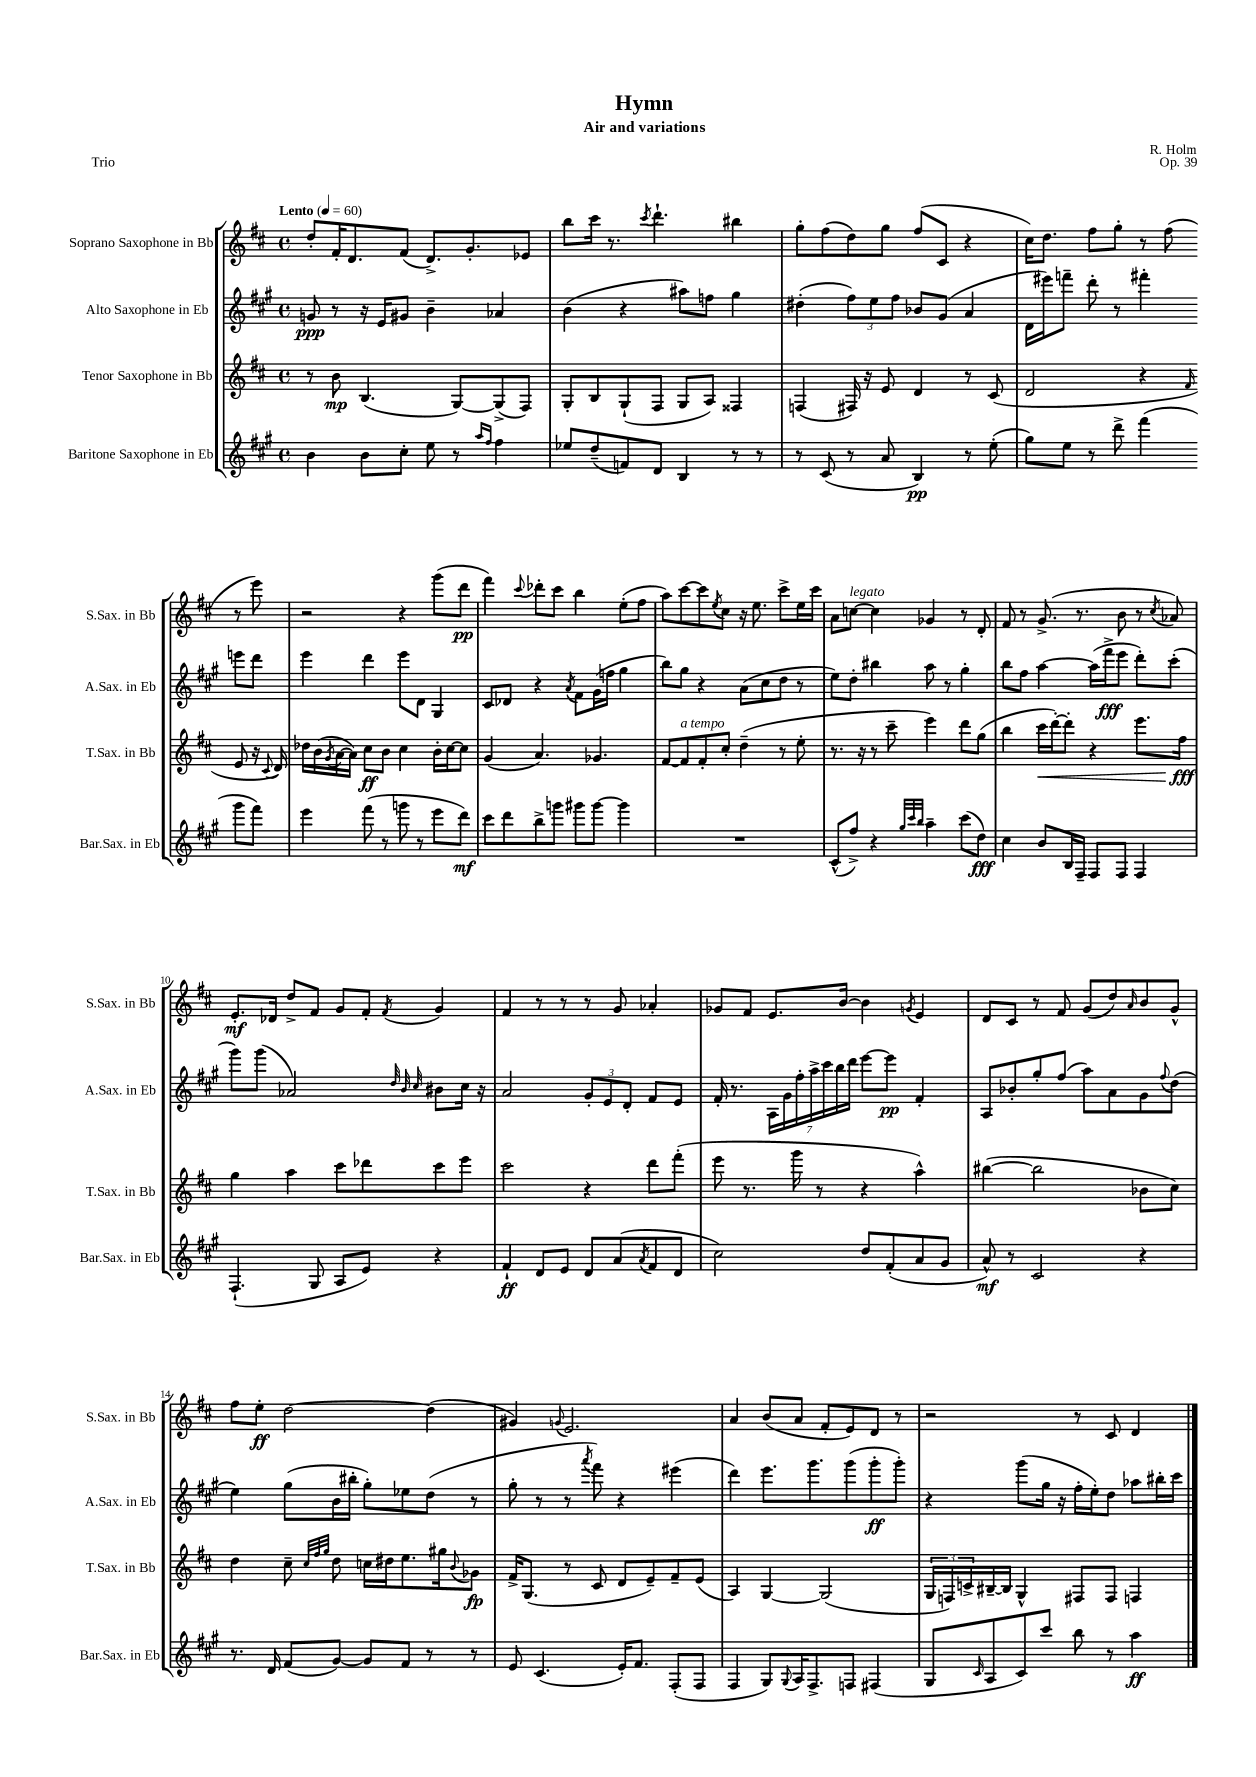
\header { title = "Hymn" composer = "R. Holm" subtitle = "Air and variations" opus = "Op. 39" piece = "Trio" }
<<
\new StaffGroup <<
\new Staff = "s0" \with { instrumentName = "Soprano Saxophone in Bb" shortInstrumentName = "S.Sax. in Bb" } {
    \clef treble \key d \major \defaultTimeSignature \time 4/4 \tempo "Lento" 4 = 60
    d''8-. fis'16-. d'8. fis'8( d'8.->) g'8.-. ees'8 |
    b''8 cis'''16 r8. \acciaccatura { cis'''8 } d'''4.-! bis''4 |
    g''8-. fis''8( d''8) g''8 fis''8( cis'8 r4 |
    cis''16) d''8. fis''8 g''8-. r8 fis''8( r8 e'''8) |
    r2 r4 g'''8( d'''8\pp |
    fis'''4) \appoggiatura { cis'''8 } des'''8-. cis'''8 b''4 e''8-.( fis''8 |
    a''8) cis'''8~ cis'''8 \acciaccatura { e''8 } cis''8 r16 e''8. cis'''8-> e''16 cis'''16 |
    a'8 c''8~^\markup { \italic "legato" } c''4 ges'4 r8 d'8-. |
    fis'8 r8 g'8.->( r8. b'8 r8 \acciaccatura { cis''8 } aes'8) |
    e'8.-.\mf des'16 d''8-> fis'8 g'8 fis'8-. \acciaccatura { fis'8 } g'4 |
    fis'4 r8 r8 r8 g'8 aes'4-. |
    ges'8 fis'8 e'8. b'16~ b'4 \acciaccatura { g'8 } e'4 |
    d'8 cis'8 r8 fis'8 g'8( d''8) \grace { a'16 } b'8 g'8-^ |
    fis''8 e''8-.\ff d''2~ d''4( |
    gis'4) \appoggiatura { g'8 } e'2. |
    a'4 b'8( a'8 fis'8-. e'8) d'8 r8 |
    r2 r8 cis'8 d'4 \bar "|." |
}
\new Staff = "s1" \with { instrumentName = "Alto Saxophone in Eb" shortInstrumentName = "A.Sax. in Eb" } {
    \clef treble \key a \major \defaultTimeSignature \time 4/4
    g'8\ppp r8 r16 e'16 gis'8 b'4-- aes'4 |
    b'4( r4 ais''8) f''8 gis''4 |
    dis''4-.( \tuplet 3/2 { fis''8) e''8 fis''8 } bes'8 gis'8( a'4 |
    d'16 eis'''16) f'''8-- d'''8-. r8 fis'''4-. e'''8 d'''8 |
    e'''4 d'''4 e'''8 d'8 gis4 |
    cis'8 des'8 r4 \acciaccatura { a'8 } fis'8 gis'16( f''16 gis''4 |
    b''8) gis''8 r4 a'8( cis''8 d''8 r8 |
    e''8) d''8-. bis''4 a''8 r8 gis''4-. |
    b''8 fis''8 a''4~ a''16( fis'''16->\fff e'''8 d'''8-.) cis'''8-.( |
    gis'''8) gis'''8( aes'2) \grace { d''32 b'32 cis''32 } bis'8 cis''16 r16 |
    a'2 \tuplet 3/2 { gis'8-. e'8 d'8-. } fis'8 e'8 |
    fis'16-. r8. \tuplet 7/4 { a16 gis'16 fis''16-. a''16-> cis'''16 b''16 d'''16 } e'''8~ e'''8\pp fis'4-. |
    a8 bes'8-. gis''8-. fis''8( a''8) a'8 gis'8 \appoggiatura { fis''8 } d''8( |
    e''4) gis''8( b'16 bis''16-. gis''8-.) ees''8 d''8( r8 |
    gis''8-. r8 r8 \acciaccatura { a'''8 } fis'''8) r4 eis'''4( |
    d'''4) e'''8. gis'''8. gis'''8( gis'''8-.\ff gis'''8-.) |
    r4 gis'''8( gis''16 r16 fis''16-. e''16-.) d''8 aes''8 bis''16-. cis'''16 \bar "|." |
}
\new Staff = "s2" \with { instrumentName = "Tenor Saxophone in Bb" shortInstrumentName = "T.Sax. in Bb" } {
    \clef treble \key d \major \defaultTimeSignature \time 4/4
    r8 b'8\mp b4.( g8~) g8->( fis8) |
    g8-. b8 g8-!( fis8 g8 a8) fisis4 |
    f4( fis16) r16 e'8 d'4 r8 cis'8( |
    d'2 r4 \grace { fis'16 } e'8 r16 \appoggiatura { cis'8 } d'16) |
    des''16 b'16( \acciaccatura { g'8 } a'16~ a'16) cis''8\ff b'8 cis''4 b'16-. cis''16~ cis''8 |
    g'4( a'4.) ges'4. |
    fis'8~ fis'8^\markup { \italic "a tempo" } fis'8-. cis''8-. d''4--( r8 e''8-. |
    r8. r16 r8 cis'''8-- e'''4) d'''8 g''8( |
    b''4 cis'''16\< d'''16~-.) d'''8-. r4 e'''8. fis''16\fff\! |
    g''4 a''4 cis'''8 des'''8 cis'''8 e'''8 |
    cis'''2 r4 d'''8 fis'''8-.( |
    e'''8 r8. g'''16 r8 r4 a''4-^) |
    bis''4~( bis''2 bes'8 cis''8) |
    d''4 cis''8-- \grace { cis''32 fis''32 g''32 } d''8 c''16 dis''16 e''8. gis''16 \appoggiatura { b'8 } ges'8\fp |
    fis'16-> g8.( r8 cis'8 d'8 e'8--) fis'8-- e'8( |
    a4) g4~ g2( |
    \tuplet 3/2 { g16 f16) c'16-> } bis16~-- bis16 g4-^ fis8 fis8 f4 \bar "|." |
}
\new Staff = "s3" \with { instrumentName = "Baritone Saxophone in Eb" shortInstrumentName = "Bar.Sax. in Eb" } {
    \clef treble \key a \major \defaultTimeSignature \time 4/4
    b'4 b'8 cis''8-. e''8 r8 \grace { a''16 fis''16 } fis''4 |
    ees''8 d''8--( f'8) d'8 b4 r8 r8 |
    r8 cis'8( r8 a'8 b4\pp) r8 e''8-.( |
    gis''8) e''8 r8 d'''8-> fis'''4( gis'''8 fis'''8) |
    e'''4 fis'''8( r8 g'''8 r8 e'''8 d'''8\mf) |
    cis'''8 d'''8 b''8-> g'''8 gis'''8 gis'''8~ gis'''4 |
    R1 |
    cis'8-^( fis''8->) r4 \grace { gis''32 cis'''32 b''32 } a''4-- cis'''8( d''8\fff) |
    cis''4 b'8 b16 fis16-- fis8 fis8 fis4 |
    fis4.-!( gis8 a8 e'8) r4 |
    fis'4-!\ff d'8 e'8 d'8 a'8( \acciaccatura { a'8 } fis'8 d'8 |
    cis''2) d''8 fis'8-.( a'8 gis'8 |
    a'8-^\mf) r8 cis'2 r4 |
    r8. d'16 fis'8( gis'8~) gis'8 fis'8 r8 r8 |
    e'8 cis'4.( e'16-.) fis'8. fis8-.( fis8 |
    fis4 gis8) \appoggiatura { gis8 } a16 fis8.-> f8 fis4( |
    gis8 \grace { cis'16 } a8 cis'8) cis'''8 b''8 r8 a''4\ff \bar "|." |
}
>>
>>
